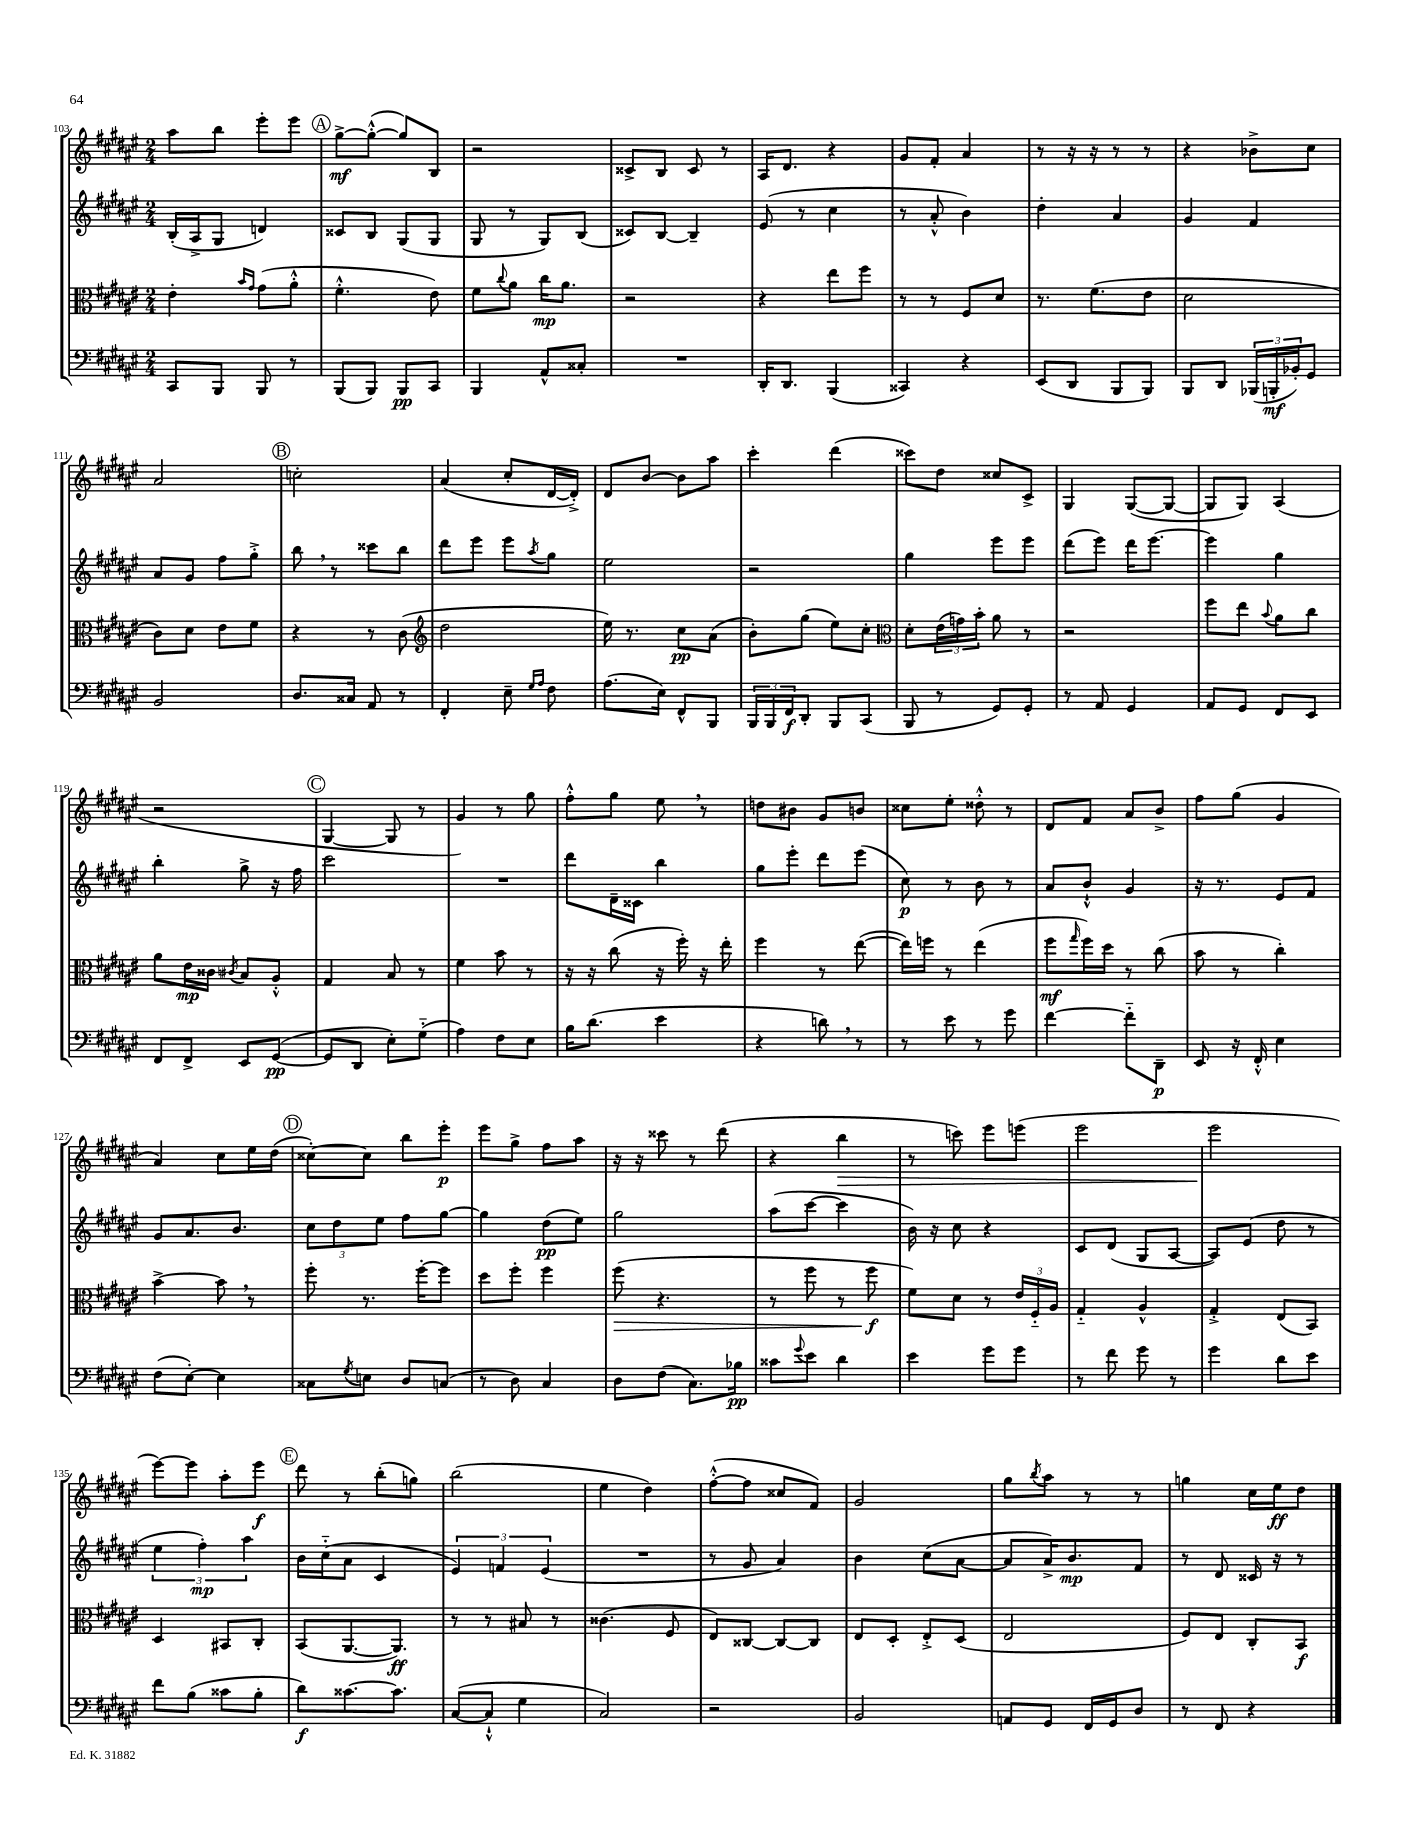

**kern	**kern	**kern	**kern
*staff4	*staff3	*staff2	*staff1
*clefF4	*clefC3	*clefG2	*clefG2
*k[f#c#g#d#a#e#]	*k[f#c#g#d#a#e#]	*k[f#c#g#d#a#e#]	*k[f#c#g#d#a#e#]
*M2/4	*M2/4	*M2/4	*M2/4
8CC#	4e#'	(16B'	8aa#
.	.	16A#^	.
8BBB	.	8G#	8bb
.	16qqb	.	.
.	16qqg#	.	.
8BBB	(8g#	4d)	8eee#'
8r	8a#'^^	.	8eee#
=	=	=	=
(8BBB	4.f#'^^	8c##	[8gg#^
8BBB)	.	8B	(8gg#'^^_
8BBB	.	(8G#	8gg#])
8CC#	8e#)	8G#	8B
=	=	=	=
4BBB	8f#	8G#	2r
.	8qqcc#	.	.
.	8a#	8r	.
8AA#^^	16cc#	8G#)	.
.	8.a#	.	.
8C##'	.	(8B	.
=	=	=	=
2r	2r	8c##)	8c##^
.	.	[8B	8B
.	.	4B~]	8c##
.	.	.	8r
=	=	=	=
16DD#'	4r	(8e#	16A#
8.DD#	.	.	8.d#
.	.	8r	.
(4BBB	8ee#	4cc#	4r
.	8ff#	.	.
=	=	=	=
4CC##)	8r	8r	8g#
.	8r	8a#'^^	8f#'
4r	8F#	4b)	4a#
.	8d#	.	.
=	=	=	=
(8EE#	8.r	4dd#'	8r
8DD#	.	.	16r
.	(8.f#	.	16r
8BBB	.	4a#	8r
8BBB)	8e#	.	8r
=	=	=	=
8BBB	2d#	4g#	4r
8DD#	.	.	.
(24BBB-	.	4f#	8b-^
24BBB'	.	.	.
24BB-')	.	.	.
8GG#	.	.	8cc#
=	=	=	=
2BB	8c#)	8a#	2a#
.	8d#	8g#	.
.	8e#	8ff#	.
.	8f#	8gg#'^	.
=	=	=	=
8.D#	4r	8bb	2cc'
.	.	8r	.
16C##	.	.	.
8AA#	8r	8ccc##	.
8r	(8c#	8bb	.
=	=	=	=
*	*clefG2	*	*
4FF#'	2dd#	8ddd#	(4a#
.	.	8eee#	.
8E#~	.	8eee#	8cc#'
16qqG#	.	.	.
16qqA#	.	8qaa#	.
8F#	.	8gg#	[16d#
.	.	.	16d#'^])
=	=	=	=
(8.A#	16ee#)	2ee#	8d#
.	8.r	.	.
.	.	.	[8b
16E#)	.	.	.
8FF#^^	8cc#	.	8b]
8BBB	(8a#	.	8aa#
=	=	=	=
24BBB	8b')	2r	4ccc#'
24BBB	.	.	.
24FF#	.	.	.
8DD#'	(8gg#	.	.
8BBB	8ee#)	.	(4ddd#
(8CC#	8cc#'	.	.
=	=	=	=
*	*clefC3	*	*
8BBB	8d#'	4gg#	8ccc##)
8r	(24e#	.	8dd#
.	24g)	.	.
.	24b'	.	.
8GG#)	8a#	8eee#	8cc##
8GG#'	8r	8eee#	8c#^
=	=	=	=
8r	2r	(8ddd#	4G#
8AA#	.	8eee#)	.
4GG#	.	16ddd#	([8G#
.	.	[8.eee#	.
.	.	.	8G#_
=	=	=	=
8AA#	8ff#	4eee#]	8G#]
8GG#	8ee#	.	8G#)
.	8qqb	.	.
8FF#	8a#	4gg#	(4A#
8EE#	8cc#	.	.
=	=	=	=
8FF#	8a#	4bb'	2r
8FF#^	16e#	.	.
.	16c##	.	.
.	8qc#	.	.
8EE#	8B	8gg#^	.
([8GG#	8A#'^^	16r	.
.	.	16ff#	.
=	=	=	=
8GG#]	4G#	2ccc#	[4G#
8DD#	.	.	.
8E#')	8B	.	8G#]
(8G#'~	8r	.	8r
=	=	=	=
4A#)	4f#	2r	4g#)
8F#	8b	.	8r
8E#	8r	.	8gg#
=	=	=	=
16B	16r	8ddd#	8ff#'^^
(8.d#	16r	.	.
.	(8cc#	16d#~	8gg#
.	.	16c##	.
4e#	16r	4bb	8ee#
.	16ff#')	.	.
.	16r	.	8r
.	16ee#'	.	.
=	=	=	=
4r	4ff#	8gg#	8dd
.	.	8eee#'	8b#
8d)	8r	8ddd#	8g#
8r	([8ee#	(8eee#	8b
=	=	=	=
8r	16ee#])	8cc#)	8cc##
.	16ff	.	.
8e#	8r	8r	8ee#'
8r	(4ee#	8b	8dd##'^^
8g#	.	8r	8r
=	=	=	=
[4f#	8ff#	8a#	8d#
.	16qqgg#	.	.
.	16ff#)	8b`^^	8f#
.	16dd#	.	.
8f#'~]	8r	4g#	8a#
8DD#~	(8cc#	.	8b^
=	=	=	=
8EE#	8b	16r	8ff#
.	.	8.r	.
16r	8r	.	(8gg#
16FF#'^^	.	.	.
4E#	4cc#')	8e#	4g#
.	.	8f#	.
=	=	=	=
(8F#	[4b^	8g#	4a#)
[8E#')	.	8.a#	.
4E#]	8b]	.	8cc#
.	.	8.b	.
.	8r	.	16ee#
.	.	.	(16dd#
=	=	=	=
8C##	8ff#'	12cc#	[8cc##')
.	.	12dd#	.
8qG#	.	.	.
8E	8.r	.	8cc##]
.	.	12ee#	.
8D#	.	8ff#	8bb
.	[16ff#'	.	.
(8C	8ff#]	[8gg#	8eee#'
=	=	=	=
8r	8dd#	4gg#]	8eee#
8D#)	8ff#'	.	8gg#^
4C#	4ff#	(8dd#	8ff#
.	.	8ee#)	8aa#
=	=	=	=
8D#	(8ff#	2gg#	16r
.	.	.	16r
(8F#	4.r	.	8ccc##
8.C#)	.	.	8r
.	.	.	(8ddd#
16B-	.	.	.
=	=	=	=
8c##	8r	(8aa#	4r
8qqg#	.	.	.
8e#	8ff#	[8ccc#	.
4d#	8r	4ccc#]	4bb
.	8ff#	.	.
=	=	=	=
4e#	8f#)	16b)	8r
.	.	16r	.
.	8d#	8cc#	8ccc)
8g#	8r	4r	8eee#
8g#	24e#	.	(8eee
.	24F#'~	.	.
.	24A#	.	.
=	=	=	=
8r	4G#'~	8c#	2eee#
8f#	.	(8d#	.
8g#	4A#^^	8G#	.
8r	.	[8A#	.
=	=	=	=
4g#	4G#'^	8A#])	2eee#
.	.	(8e#	.
8d#	(8E#	8dd#	.
8e#	8BB)	8r	.
=	=	=	=
8f#	4D#	6ee#	[8eee#)
(8B	.	.	8eee#]
.	.	6ff#')	.
8c##	8BB#	.	8aa#'
.	.	6aa#	.
8B'	8C#'	.	8eee#
=	=	=	=
8d#)	(8BB	16b	8ddd#
.	.	(16cc#'~	.
[8.c##	[8.AA#	8a#	8r
.	.	4c#	(8bb'
8.c##]	8.AA#])	.	.
.	.	.	8gg)
=	=	=	=
([8C#	8r	6e#)	(2bb
8C#`^^]	8r	.	.
.	.	6f	.
4G#	8B#	.	.
.	.	(6e#	.
.	8r	.	.
=	=	=	=
2C#)	(4.c##	2r	4ee#
.	.	.	4dd#)
.	8F#	.	.
=	=	=	=
2r	8E#)	8r	([8ff#'^^
.	[8C##	8g#	8ff#]
.	8C##_	4a#)	8cc##
.	8C##]	.	8f#)
=	=	=	=
2BB	8E#	4b	2g#
.	8D#'	.	.
.	8E#'^	(8cc#	.
.	(8D#	[8a#	.
=	=	=	=
8AA	2E#	8a#]	8gg#
.	.	.	8qbb
8GG#	.	16a#^)	8aa#
.	.	8.b	.
16FF#	.	.	8r
16GG#	.	.	.
8D#	.	8f#	8r
=	=	=	=
8r	8F#)	8r	4gg
8FF#	8E#	8d#	.
4r	8C#'	16c##	16cc#
.	.	16r	16ee#
.	8BB	8r	8dd#
==	==	==	==
*-	*-	*-	*-
